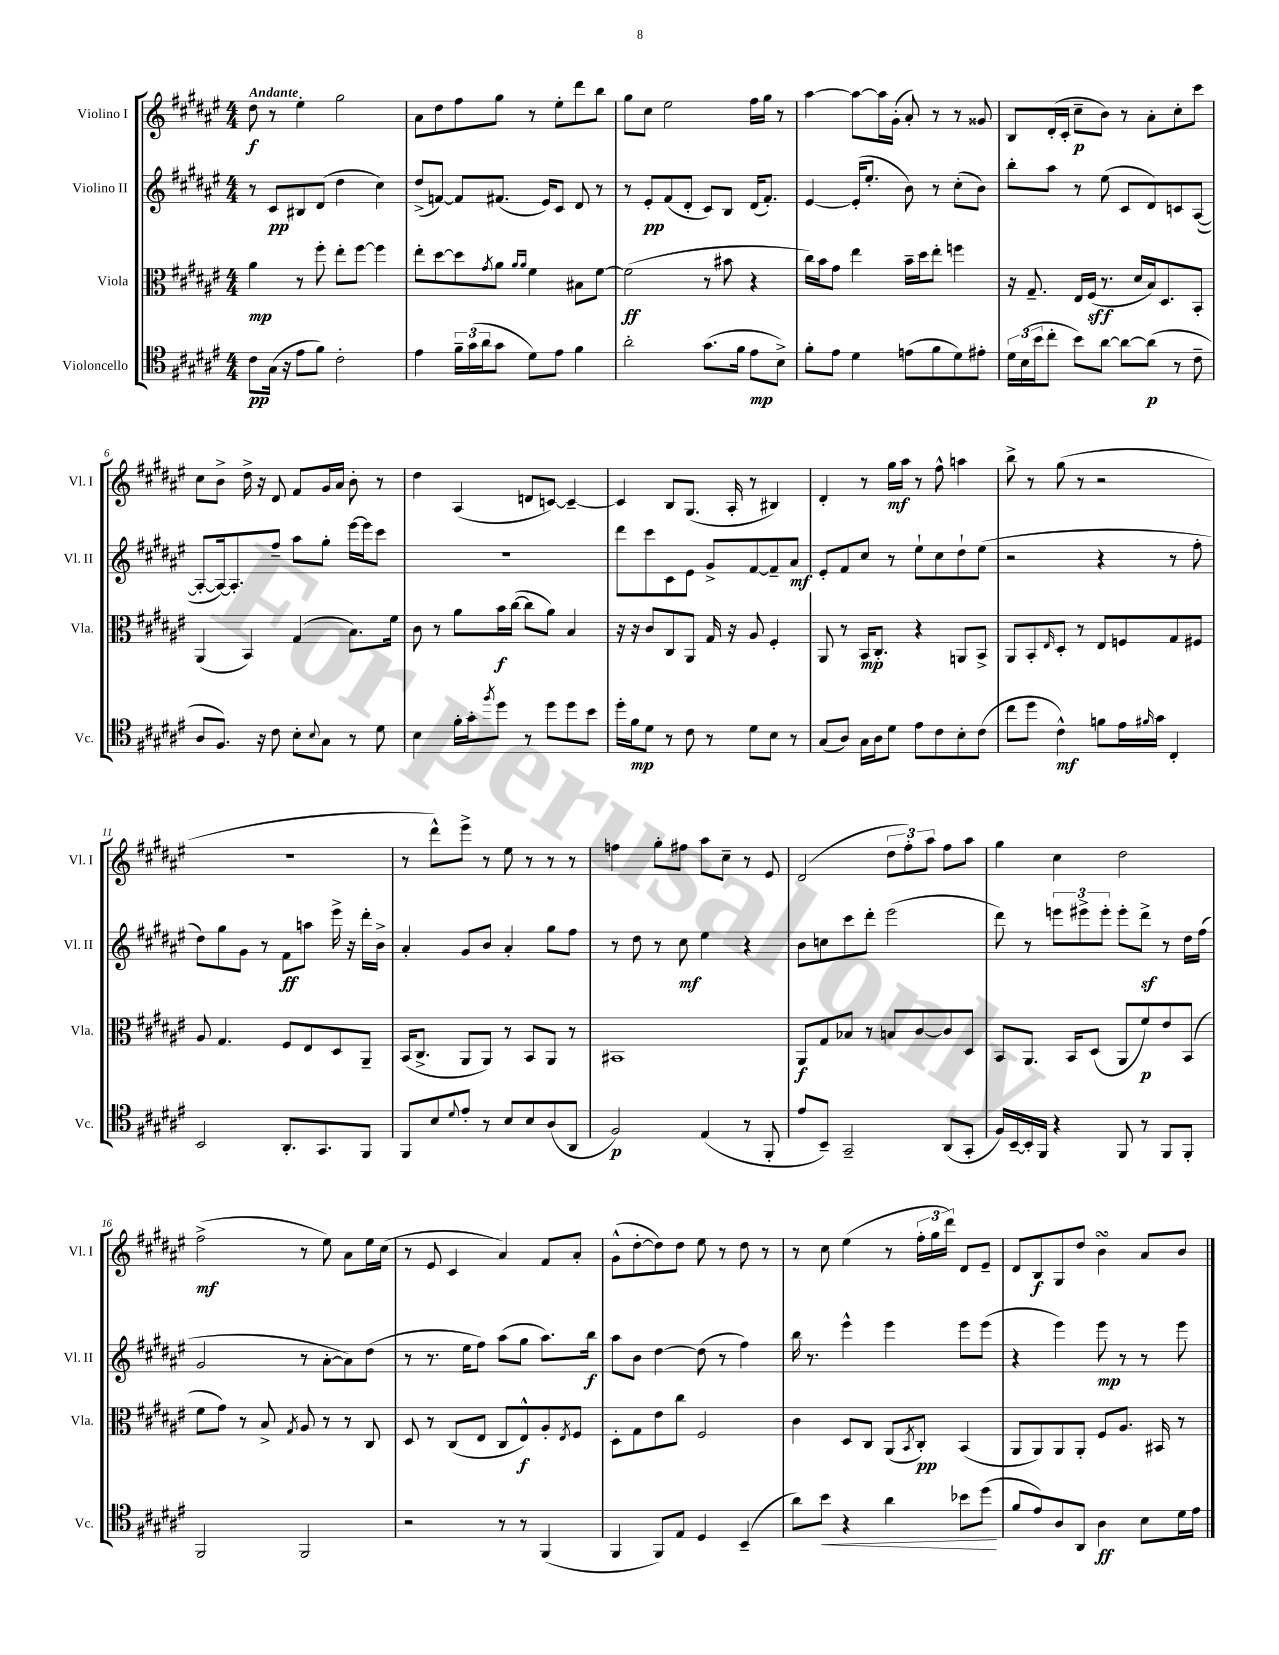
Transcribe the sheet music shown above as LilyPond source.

<<
\new StaffGroup <<
\new Staff = "s0" \with { instrumentName = "Violino I" shortInstrumentName = "Vl. I" } {
    \clef treble \key fis \major \numericTimeSignature \time 4/4 \tempo "Andante"
    dis''8\f r8 eis''4-. gis''2 |
    ais'8 dis''8 fis''8 gis''8 r8 eis''8-. dis'''8 b''8 |
    gis''8 cis''8 eis''2 fis''16 gis''16 r8 |
    ais''4~ ais''8~ ais''16 gis'16-.( ais'8-.) r8 r8 gisis'8 |
    b8 dis'16-.( cis'16-. cis''8--\p b'8) r8 ais'8-. cis''8-. cis'''8 |
    cis''8 b'8-> dis''16-> r16 dis'8 fis'8 gis'16 ais'16 b'8-. r8 |
    dis''4 ais4( d'8 c'8~) c'4~-- |
    c'4 b8 gis8.( ais16-. r8 bis4) |
    dis'4-. r8 gis''16\mf ais''16 r8 fis''8-^ a''4 |
    b''8-> r8 gis''8( r8 r2 |
    r1 |
    r8 dis'''8-^) eis'''8-> r8 eis''8 r8 r8 r8 |
    f''4 gis''8-. fis''8 ais''8 cis''8-- r8 eis'8 |
    dis'2( \tuplet 3/2 { dis''8 fis''8-.) ais''8 } fis''8 ais''8 |
    gis''4 cis''4 dis''2 |
    fis''2->\mf( r8 eis''8) ais'8 eis''16 cis''16( |
    r8 eis'8 cis'4 ais'4) fis'8 ais'8-. |
    gis'8-^( dis''8~-. dis''8) dis''8 eis''8 r8 dis''8 r8 |
    r8 cis''8 eis''4( r8 \tuplet 3/2 { fis''16-. gis''16 dis'''16) } dis'8 eis'8-- |
    dis'8 b8\f gis8 dis''8 b'4\turn ais'8 b'8 \bar "|." |
}
\new Staff = "s1" \with { instrumentName = "Violino II" shortInstrumentName = "Vl. II" } {
    \clef treble \key fis \major \numericTimeSignature \time 4/4
    r8 cis'8\pp bis8 dis'8( dis''4 cis''4) |
    dis''8->( f'8~) f'8 fis'8.( eis'16) cis'8 dis'8 r8 |
    r8 eis'8-.\pp fis'8( dis'8-. cis'8) b8 dis'16( fis'8.-.) |
    eis'4~ eis'16-.( eis''8.-. b'8) r8 cis''8-.( b'8) |
    b''8-. ais''8 r8 eis''8( cis'8 dis'8) c'8 ais8~( |
    ais8~-. ais16~) ais8.-. fis''8-- ais''8 gis''8-. eis'''16~ eis'''16 cis'''8 |
    R1 |
    dis'''8 cis'''8 cis'8 eis'8 gis'8-> fis'8~ fis'8-- ais'8\mf |
    eis'8-. fis'8 cis''8 r8 eis''8-! cis''8 dis''8-! eis''8( |
    r2 r4 r8 fis''8-. |
    dis''8) gis''8 gis'8 r8 fis'8\ff a''8 eis'''16-> r16 dis'''16-. b'16-> |
    ais'4-. gis'8 b'8 ais'4-. gis''8 fis''8 |
    r8 dis''8 r8 cis''8\mf eis''4 r4 |
    b'8 c''8 cis'''8 dis'''8-. eis'''2( |
    dis'''8) r8 \tuplet 3/2 { e'''8 eis'''8-> eis'''8-. } eis'''8-. dis'''8->\sf r8 dis''16 fis''16( |
    gis'2 r8 ais'8~-. ais'8) dis''8( |
    r8 r8. eis''16 fis''8) ais''8( gis''8 ais''8.) b''16\f |
    ais''8 b'8 dis''4~ dis''8( r8 fis''4) |
    b''16 r8. eis'''4-^ eis'''4 eis'''8 eis'''8( |
    r4 eis'''4) eis'''8\mp r8 r8 eis'''8 \bar "|." |
}
\new Staff = "s2" \with { instrumentName = "Viola" shortInstrumentName = "Vla." } {
    \clef alto \key fis \major \numericTimeSignature \time 4/4
    ais'4\mp r8 fis''8-. eis''8-. fis''8~ fis''4 |
    eis''8-. dis''8~ dis''8 \acciaccatura { gis'8 } ais'8 \grace { ais'16 ais'16 } fis'4 bis8 fis'8~ |
    fis'2\ff( r8 bis'8 r4 |
    cis''16) b'16 gis'8 eis''4 b'16-- dis''16 eis''8-. f''4 |
    r16 gis8.-- eis16 fis16\sff( r8. dis'16 b16) dis8. b,8-. |
    ais,4( b,4) gis4( b8.) fis'16 |
    cis'8 r8 ais'8 b'16\f cis''16~( cis''8 ais'8) b4 |
    r16 r16 cis'8 cis8 ais,8 gis16 r16 ais8 fis4-. |
    ais,8 r8 b,16\mp cis8.-. r4 a,8 b,8-> |
    ais,8 b,8-. \grace { eis16 } dis8-. r8 eis8 f8 gis8 fis8 |
    ais8 gis4. fis8 eis8 dis8 ais,8-- |
    b,16( cis8.-> ais,8 ais,8) r8 b,8 ais,8 r8 |
    bis,1 |
    ais,8\f gis8 bes8 r8 b8 cis'8~ cis'8 dis8 |
    b,8 ais,8. b,16 dis8( ais,8 fis'8\p) eis'8 b,8( |
    fis'8 gis'8) r8 b8-> \acciaccatura { gis8 } ais8 r8 r8 cis8 |
    dis8 r8 cis8( eis8 cis8 eis8-^\f) ais8-. \acciaccatura { eis8 } fis8 |
    dis8-. gis8 eis'8 cis''8 fis2 |
    cis'4 dis8 cis8 ais,8( \acciaccatura { b,8 } cis8-.\pp) b,4( |
    ais,8 ais,8) ais,8 ais,8-. fis8 ais8. bis,16 r8 \bar "|." |
}
\new Staff = "s3" \with { instrumentName = "Violoncello" shortInstrumentName = "Vc." } {
    \clef tenor \key fis \major \numericTimeSignature \time 4/4
    cis'8\pp gis16( r16 eis'8 fis'8) cis'2-. |
    eis'4 \tuplet 3/2 { fis'16-- gis'16( ais'16 } gis'8 dis'8) eis'8 fis'4 |
    ais'2-. gis'8.( fis'16 eis'8\mp b8->) |
    fis'8-. eis'8 dis'4 e'8( fis'8 dis'8) eis'8-. |
    \tuplet 3/2 { dis'16 b16( b'16 } cis''8-. b'8) ais'8~ ais'8~ ais'8\p( r8 cis'8-- |
    ais8 fis8.) r16 cis'8 b8-. \appoggiatura { b8 } gis8 r8 dis'8 |
    b4 fis'16-. gis'16-. \acciaccatura { fis''8 } dis''8 r8 dis''8 dis''8 b'8 |
    dis''16-. fis'16\mp dis'8 r8 cis'8 r8 dis'8 b8 r8 |
    gis8( ais8) gis16 ais16 dis'8 eis'8 cis'8 b8-. cis'8( |
    cis''8 dis''8 cis'4-^\mf) f'8 eis'16 \grace { fis'16 } gis'16 cis4-. |
    b,2 ais,8.-. gis,8. fis,8 |
    fis,8 b8 \appoggiatura { dis'8 } eis'8-. r8 b8 b8 ais8( ais,8 |
    fis2\p) eis4( r8 fis,8-. |
    eis'8 b,8--) gis,2-- ais,8( gis,8-. |
    fis16) b,16~-- b,16-. fis,16 r4 fis,8 r8 fis,8 fis,8-. |
    fis,2 fis,2 |
    r2 r8 r8 fis,4( |
    fis,4 fis,8) eis8 dis4 b,4--( |
    ais'8) b'8\< r4 ais'4 bes'8 dis''8\!( |
    fis'8 eis'8) ais8 ais,8 ais4\ff b8 dis'16 eis'16 \bar "|." |
}
>>
>>
